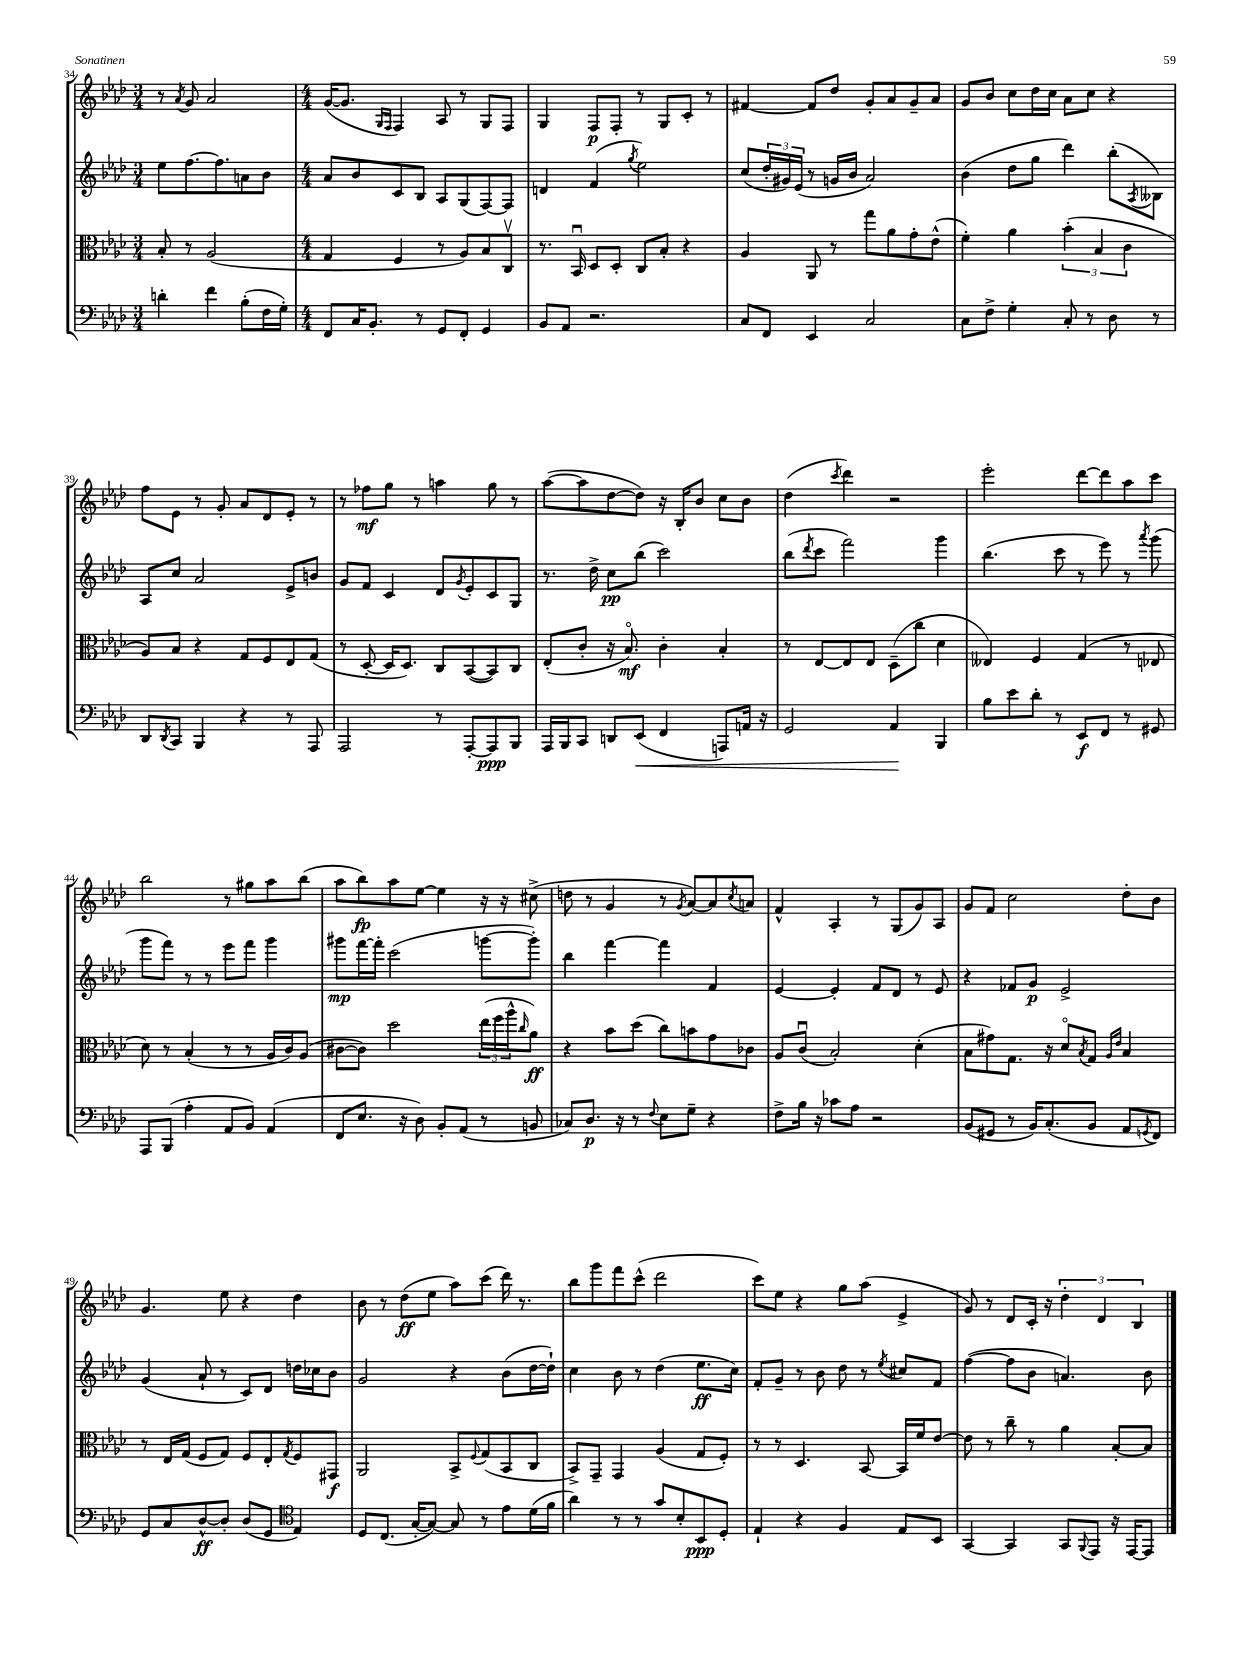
<<
\new StaffGroup <<
\new Staff = "s0" {
    \clef treble \key aes \major \numericTimeSignature \time 3/4
    r8 \acciaccatura { aes'8 } g'8 aes'2 |
    \numericTimeSignature \time 4/4 g'16~( g'8. \grace { g16 f16 } f4) aes8 r8 g8 f8 |
    g4 f8\p f8-. r8 g8 c'8-. r8 |
    fis'4~ fis'8 des''8 g'8-. aes'8 g'8-- aes'8 |
    g'8 bes'8 c''8 des''16 c''16 aes'8 c''8 r4 |
    f''8 ees'8 r8 g'8-. aes'8 des'8 ees'8-. r8 |
    r8 fes''8\mf g''8 r8 a''4 g''8 r8 |
    aes''8~( aes''8 des''8~ des''8) r16 bes16-. bes'8 c''8 bes'8 |
    des''4( \acciaccatura { c'''8 } des'''4) r2 |
    ees'''2-. des'''8~ des'''8 aes''8 c'''8 |
    bes''2 r8 gis''8 aes''8 bes''8( |
    aes''8 bes''8\fp) aes''8 ees''8~ ees''4 r16 r16 cis''8->( |
    d''8 r8 g'4 r8 \acciaccatura { g'8 } aes'8~) aes'8 \acciaccatura { c''8 } a'8 |
    f'4-^ aes4-. r8 g8( g'8) aes8 |
    g'8 f'8 c''2 des''8-. bes'8 |
    g'4. ees''8 r4 des''4 |
    bes'8 r8 des''8\ff( ees''8 aes''8) c'''8( des'''16) r8. |
    bes''8 g'''8 f'''8 c'''8-^( des'''2 |
    c'''8) ees''8 r4 g''8 aes''8( ees'4-> |
    g'8) r8 des'8 c'16-. r16 \tuplet 3/2 { des''4-. des'4 bes4 } \bar "|." |
}
\new Staff = "s1" {
    \clef treble \key aes \major \numericTimeSignature \time 3/4
    ees''8 f''8.~ f''8. a'8 bes'8 |
    \numericTimeSignature \time 4/4 aes'8 bes'8 c'8 bes8 aes8 g8( f8~) f8 |
    d'4 f'4( \acciaccatura { g''8 } ees''2) |
    c''8( \tuplet 3/2 { des''16-. gis'16) ees'16( } r8 g'16 bes'16 aes'2) |
    bes'4( des''8 g''8 des'''4) bes''8-.( \acciaccatura { aes8 } beses8) |
    aes8 c''8 aes'2 ees'8-> b'8 |
    g'8 f'8 c'4 des'8 \acciaccatura { g'8 } ees'8-. c'8 g8 |
    r8. des''16-> c''8\pp bes''8( c'''2) |
    bes''8( \acciaccatura { des'''8 } c'''8 f'''2) g'''4 |
    bes''4.( c'''8 r8 ees'''8) r8 \acciaccatura { aes'''8 } g'''8( |
    g'''8 f'''8) r8 r8 ees'''8 f'''8 g'''4 |
    gis'''8\mp f'''16~ f'''16-. c'''2( g'''8~ g'''8-.) |
    bes''4 f'''4~ f'''4 f'4 |
    ees'4~ ees'4-. f'8 des'8 r8 ees'8 |
    r4 fes'8 g'8\p ees'2-> |
    g'4( aes'8-! r8 c'8) des'8 d''16 ces''16 bes'8 |
    g'2 r4 bes'8( des''16~ des''16-!) |
    c''4 bes'8 r8 des''4( ees''8.\ff c''16) |
    f'8-. g'8-- r8 bes'8 des''8 r8 \acciaccatura { ees''8 } cis''8 f'8 |
    f''4~( f''8 bes'8 a'4.) bes'8 \bar "|." |
}
\new Staff = "s2" {
    \clef alto \key aes \major \numericTimeSignature \time 3/4
    bes8-. r8 aes2( |
    \numericTimeSignature \time 4/4 g4 f4 r8 aes8) bes8 c8\upbow |
    r8. bes,16\downbow des8 des8-. c8 bes8-. r4 |
    aes4 aes,8 r8 g''8 aes'8 g'8-. ees'8-^( |
    f'4-.) aes'4 \tuplet 3/2 { bes'4-.( bes4 c'4 } |
    aes8) bes8 r4 g8 f8 ees8 g8( |
    r8 des8~-. des16 des8.) c8 bes,8~( bes,8) c8 |
    ees8-.( c'8-. r16 bes8.\flageolet\mf) c'4-. bes4-. |
    r8 ees8~ ees8 ees8 des8--( c''8 des'4 |
    eeses4) f4 g4( r8 ees8 |
    des'8) r8 bes4-.( r8 r8 aes16 c'16) aes8( |
    cis'8~ cis'8) des''2 \tuplet 3/2 { ees''16( f''16 aes''16-^ } \grace { c''16 } aes'8\ff) |
    r4 bes'8 des''8( c''8) b'8 g'8 ces'8 |
    aes8 c'8\downbow( bes2-.) des'4-.( |
    bes8 gis'8) g8. r16 des'8\flageolet \acciaccatura { bes8 } g8 \grace { aes16 ees'16 } bes4 |
    r8 ees16 g16( f8 g8) f8 ees8-. \acciaccatura { g8 } f8 gis,8\f |
    aes,2 bes,8-> \appoggiatura { f8 } g8( bes,8 c8 |
    bes,8->) g,8-- g,4 aes4( g8 f8-.) |
    r8 r8 des4. bes,8~ bes,16 f'16 ees'8~ |
    ees'8 r8 c''8-- r8 aes'4 bes8~-. bes8 \bar "|." |
}
\new Staff = "s3" {
    \clef bass \key aes \major \numericTimeSignature \time 3/4
    d'4-. f'4 bes8-.( f16 g16-.) |
    \numericTimeSignature \time 4/4 f,8 c16 bes,8.-. r8 g,8 f,8-. g,4 |
    bes,8 aes,8 r2. |
    c8 f,8 ees,4 c2 |
    c8 f8-> g4-. c8-. r8 des8 r8 |
    des,8 \acciaccatura { des,8 } c,8 bes,,4 r4 r8 aes,,8 |
    aes,,2 r8 aes,,8~-. aes,,8\ppp bes,,8 |
    aes,,16 bes,,16 c,8 d,8 ees,8\<( f,4 a,,8) a,16 r16 |
    g,2 aes,4\! bes,,4 |
    bes8 ees'8 des'8-. r8 ees,8\f f,8 r8 gis,8 |
    aes,,8 bes,,8( aes4-. aes,8 bes,8) aes,4( |
    f,8 ees8. r16 des8) bes,8-. aes,8( r8 b,8 |
    ces8) des8.\p r16 r8 \appoggiatura { f8 } ees8 g8-- r4 |
    f8-> bes16 r16 ces'8 aes8 r2 |
    bes,8( gis,8 r8 bes,16) c8.-.( bes,8 aes,8 \acciaccatura { g,8 } f,8) |
    g,8 c8 des8~-^\ff des8-. des8( g,8 \clef tenor ees4) |
    des8 c8.( g16~-. g8~) g8 r8 ees'8 des'16( f'16 |
    aes'4) r8 r8 g'8 bes8-. bes,8\ppp des8-. |
    ees4-! r4 f4 ees8 bes,8 |
    g,4~ g,4 g,8 \appoggiatura { f,8 } ees,8 r16 ees,16~ ees,8 \bar "|." |
}
>>
>>
\layout { \context { \Score currentBarNumber = #34 } }
